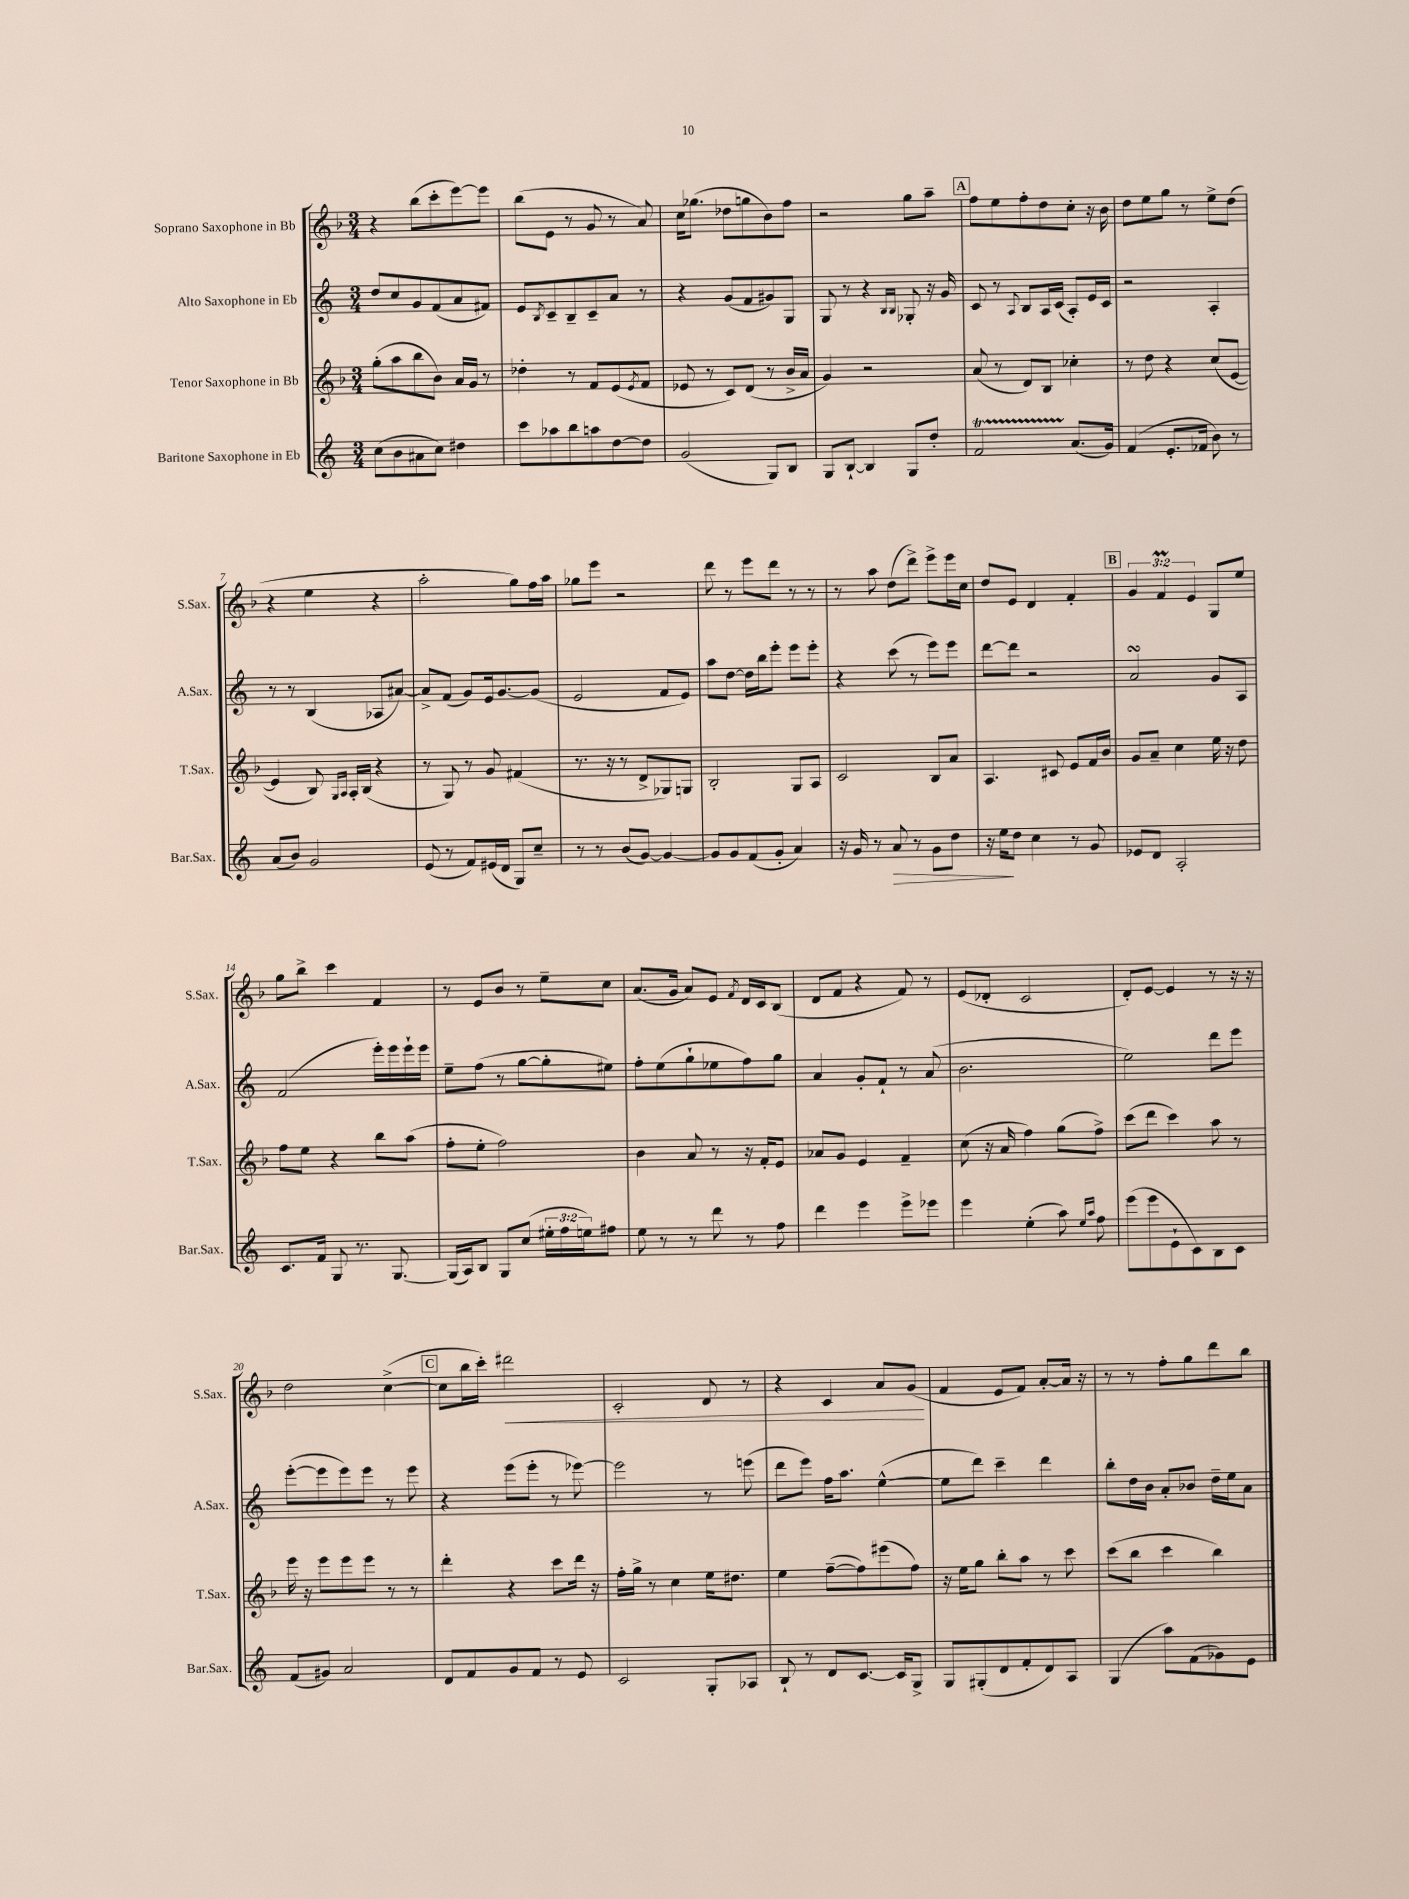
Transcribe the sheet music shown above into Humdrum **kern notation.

**kern	**dynam	**kern	**kern	**kern	**dynam
*part4	*part4	*part3	*part2	*part1	*part1
*staff4	*staff4	*staff3	*staff2	*staff1	*staff1
*I"Baritone Saxophone in Eb	*	*I"Tenor Saxophone in Bb	*I"Alto Saxophone in Eb	*I"Soprano Saxophone in Bb	*
*I'Bar.Sax.	*	*I'T.Sax.	*I'A.Sax.	*I'S.Sax.	*
*clefG2	*	*clefG2	*clefG2	*clefG2	*
*k[]	*	*k[b-]	*k[]	*k[b-]	*
*M3/4	*	*M3/4	*M3/4	*M3/4	*
=1	=1	=1	=1	=1	=1
(8cc\L	.	(8gg'\L	8dd/L	4r	.
8b\	.	8aa\	8cc/	.	.
8a#X\	.	8bb-\	8g/	(8bb-\L	.
8cc\J)	.	8b-\J)	(8f/	8ccc'\	.
4dd#X\	.	16a/LL	8a/	[8eee\)	.
.	.	16g/JJ	.	.	.
.	.	8r	8f#X/J)	8eee\J]	.
=2	=2	=2	=2	=2	=2
8ccc\L	.	4dd-X'\	8e/L	(8bb-\L	.
.	.	.	8qB/	.	.
8aa-X\	.	.	8c~/	8e\J	.
8bb\	.	8r	8B~/	8r	.
8aan\	.	8f/L	8c~/	8g/	.
[8dd\	.	(8e/	8a/J	8r	.
.	.	8qe/	.	.	.
8dd\J]	.	8f/J	8r	8a/)	.
=3	=3	=3	=3	=3	=3
(2g/	.	8e-X/	4r	16cc\KL	.
.	.	.	.	(8.gg-X\J	.
.	.	8r	.	.	.
.	.	8c/L)	(8g/L	8dd-X\L	.
.	.	(8d/J	8f/	8ggn\	.
8G/L)	.	8r	8g#X/)	8b-\)	.
8B/J	.	16b-^/LL	8G/J	8ff\J	.
.	.	16a/JJ	.	.	.
=4	=4	=4	=4	=4	=4
8G/L	.	4g/)	8G/	2r	.
[8B`/J	.	.	8r	.	.
4B/]	.	2r	4r	.	.
.	.	.	16qqB/LL	.	.
.	.	.	16qqB/JJ	.	.
8G/L	.	.	8G-X'/	8gg\L	.
8dd'/J	.	.	16r	8aa~\J	.
.	.	.	16g/	.	.
!!LO:REH:place=s1:t=A
=5	=5	=5	=5	=5	=5
2fT/	.	(8a/	8c/	8ff\L	.
.	.	8r	8r	8ee\	.
.	.	.	8qqA/	.	.
.	.	8d/L)	8B/L	8ff'\	.
.	.	8B-/J	16A/L	8dd\	.
.	.	.	(16c/JJ	.	.
(8.a/L	.	4cc-X'\	8A'/L)	8cc'\J	.
.	.	.	16e/L	16r	.
16g/Jk)	.	.	16c/JJ	16b-\	.
=6	=6	=6	=6	=6	=6
(4f/	.	8r	2r	8dd\L	.
.	.	8dd\	.	8ee\	.
8.e'/L	.	4r	.	8gg\J	.
.	.	.	.	8r	.
16f-X/Jk	.	.	.	.	.
8b\)	.	(8cc/L	4A'/	8ee^\L	.
8r	.	[8e/J	.	(8dd\J	.
!!LO:LB:g=z
=7	=7	=7	=7	=7	=7
(8a/L	.	4e/]	8r	4r	.
8b/J)	.	.	8r	.	.
2g/	.	8B-/)	(4B/	4ee\	.
.	.	16qqG/LL	.	.	.
.	.	16qqA/JJ	.	.	.
.	.	16A'/LL	.	.	.
.	.	(16B-/JJ	.	.	.
.	.	4r	8A-X/L	4r	.
.	.	.	[8a#X/J)	.	.
=8	=8	=8	=8	=8	=8
(8e/	.	8r	8a#^/L]	2aa'\	.
8r	.	8G/)	(8f/J	.	.
8f/L)	.	8r	8g/L)	.	.
(16e#X/L	.	8g/	16e/k	.	.
16d/JJ	.	.	[8.g/	.	.
8G/L)	.	(4f#X/	.	8gg\L)	.
8cc~/J	.	.	(8g/J]	16ff\L	.
.	.	.	.	16aa\JJ	.
=9	=9	=9	=9	=9	=9
8r	.	8.r	2e/	8gg-X\L	.
8r	.	.	.	8eee\J	.
.	.	16r	.	.	.
(8b/L	.	8r	.	2r	.
[8g/J)	.	8d^/L	.	.	.
4g/_	.	8G-X/)	8f/L	.	.
.	.	8Gn/J	8e/J)	.	.
=10	=10	=10	=10	=10	=10
8g/L]	.	2B-'/	8aa\L	8ddd\	.
8g/	.	.	[8dd\J	8r	.
(8f/	.	.	16dd\LL]	8eee\L	.
.	.	.	16bb\J	.	.
8g'/J	.	.	8eee'\J	8ddd\J	.
4a/)	.	8G/L	8eee\L	8r	.
.	.	8A/J	8eee'\J	8r	.
=11	=11	=11	=11	=11	=11
16r	.	2c/	4r	8r	.
16g/	.	.	.	.	.
8r	.	.	.	8aa\	.
!	!LO:HP:b	!	!	!	!
8a/	>	.	(8ccc\	(8dd\L	.
8r	.	.	8r	8ddd^\J)	.
8g\L	.	8B-/L	8eee\L)	8eee^\L	.
8dd\J	.	8a/J	8eee\J	16eee\L	.
.	.	.	.	16cc\JJ	.
=12	=12	=12	=12	=12	=12
16r	.	4.A/	[8ddd\L	8dd/L	.
16ee\KL	.	.	.	.	.
8dd\J	]	.	8ddd\J]	8e/J	.
4cc\	.	.	2r	4d/	.
.	.	8c#X/	.	.	.
8r	.	8e/L	.	4f'/	.
8g/	.	16f/L	.	.	.
.	.	16b-/JJ	.	.	.
!!LO:REH:place=s1:t=B
=13	=13	=13	=13	=13	=13
8e-X/L	.	8g/L	2asSSS/	6g/	.
8d/J	.	8a~/J	.	.	.
.	.	.	.	6fM/	.
2A'/	.	4cc\	.	.	.
.	.	.	.	6e/	.
.	.	16ee\	8g/L	8G/L	.
.	.	16r	.	.	.
.	.	8dd\	8A/J	8ee/J	.
!!LO:LB:g=z
=14	=14	=14	=14	=14	=14
8.c/L	.	8ff\L	(2f/	8gg\L	.
.	.	8ee\J	.	8bb-^\J	.
16f/Jk	.	.	.	.	.
8G/	.	4r	.	4ccc\	.
8.r	.	.	.	.	.
.	.	8bb-\L	16eee'\LL)	4f/	.
[8.G/	.	.	16eee\	.	.
.	.	(8aa\J	16eee`\	.	.
.	.	.	16eee\JJ	.	.
=15	=15	=15	=15	=15	=15
(16G/LL]	.	8ff'\L	8ee~\L	8r	.
16A/J)	.	.	.	.	.
8B/J	.	8ee'\J	(8ff\J	8e/L	.
8G/L	.	2ff\)	8r	8b-/J	.
(8cc/J	.	.	[8gg\L	8r	.
24ee#X'\LL	.	.	8gg'\]	8ee~\L	.
24ff\	.	.	.	.	.
24een\J)	.	.	.	.	.
8ff#X\J	.	.	8ee#X\J)	8cc\J	.
=16	=16	=16	=16	=16	=16
8ee\	.	4b-\	8ff'\L	(8.a/L	.
8r	.	.	(8ee\	.	.
.	.	.	.	16g/Jk	.
8r	.	8a/	8gg`\	8a/L)	.
8ddd\	.	8r	8ee-X\	8e/J	.
.	.	.	.	8qf/	.
8r	.	16r	8ff\)	16d/LL	.
.	.	16f'/KL	.	16c/J	.
8ff\	.	8e/J	8gg\J	(8B-/J	.
=17	=17	=17	=17	=17	=17
4ddd\	.	8a-X/L	4a/	8d/L	.
.	.	8g/J	.	8f/J	.
4eee\	.	4e/	8g'/L	4r	.
.	.	.	8f`/J	.	.
8eee^\L	.	4f~/	8r	8f/)	.
8eee-X\J	.	.	(8a/	8r	.
=18	=18	=18	=18	=18	=18
4eee\	.	(8cc\	2.b\	(8e/L	.
.	.	16r	.	8d-X'/J	.
.	.	16a/	.	.	.
(4ee'\	.	4ff\)	.	2c/	.
8aa\)	.	(8gg\L	.	.	.
16qqee/LL	.	.	.	.	.
16qqaa/JJ	.	.	.	.	.
8ff\	.	8ff^\J)	.	.	.
=19	=19	=19	=19	=19	=19
(8eee\L	.	(8ccc\L	2ee\)	8d'/L)	.
8eee\	.	8ddd\J	.	[8e/J	.
8e`\	.	4ccc\)	.	4e/]	.
8c\)	.	.	.	.	.
8B\	.	8aa\	8ddd\L	8r	.
8c\J	.	8r	8eee\J	16r	.
.	.	.	.	16r	.
!!LO:LB:g=z
=20	=20	=20	=20	=20	=20
(8f/L	.	16eee\	([8eee'\L	2dd\	.
.	.	16r	.	.	.
8g#X/J)	.	8eee\L	8eee\]	.	.
2a/	.	8eee\	8eee\)	.	.
.	.	8eee\J	8eee\J	.	.
.	.	8r	8r	([4cc^\	.
.	.	8r	8eee\	.	.
!!LO:REH:place=s1:t=C
=21	=21	=21	=21	=21	=21
8d/L	.	4ddd'\	4r	8cc\L]	.
8f/	.	.	.	16bb-\L	.
.	.	.	.	16ccc'\JJ)	.
!	!	!	!	!	!LO:HP:b
8g/	.	4r	(8eee\L	2ddd#X\	<
8f/J	.	.	8eee'\J	.	.
8r	.	8ccc\L	8r	.	.
8e/	.	16ddd\Jk	[8eee-X\)	.	.
.	.	16r	.	.	.
=22	=22	=22	=22	=22	=22
2c/	.	16ff'\LL	2eee-\]	2c'/	.
.	.	16gg^\JJ	.	.	.
.	.	8r	.	.	.
.	.	4cc\	.	.	.
8G'/L	.	16ee\KL	8r	8d/	.
.	.	8.dd#X\J	.	.	.
8A-X/J	.	.	(8eeen\	8r	.
=23	=23	=23	=23	=23	=23
8B`/	.	4ee\	8ddd\L	4r	.
8r	.	.	8eee\J)	.	.
8d/L	.	([8ff~\L	16ff\KL	4c/	.
.	.	.	8.aa\J	.	.
[8.c/J	.	8ff\])	.	.	.
.	.	(8eee#X\	([4ee^^\	8a/L	.
16c/KL]	.	.	.	.	.
8G^/J	.	8ff\J)	.	(8g/J	.
.	.	.	.	.	[
=24	=24	=24	=24	=24	=24
8G/L	.	16r	8ee\L]	4f/	.
.	.	16ee\KL	.	.	.
(8G#X'/	.	8gg\J	8ddd\J)	.	.
8d/	.	8bb-'\L	4ccc~\	8e/L	.
8f'/	.	8aa\J	.	8f/J)	.
8d/)	.	8r	4ddd\	[8a'/L	.
8A/J	.	8ccc\	.	16a/Jk]	.
.	.	.	.	16r	.
=25	=25	=25	=25	=25	=25
(4G/	.	(8ccc\L	8bb'\L	8r	.
.	.	8bb-\J	16dd\L	8r	.
.	.	.	16b\JJ	.	.
8aa\L)	.	4ccc\	8a'/L	8ff'\L	.
(8f\	.	.	8b-X/J	8gg\	.
8g-X\)	.	4bb-\)	16dd~\LL	8ddd\	.
.	.	.	16ee\J	.	.
8e\J	.	.	8a\J	8bb-\J	.
==	==	==	==	==	==
*-	*-	*-	*-	*-	*-
